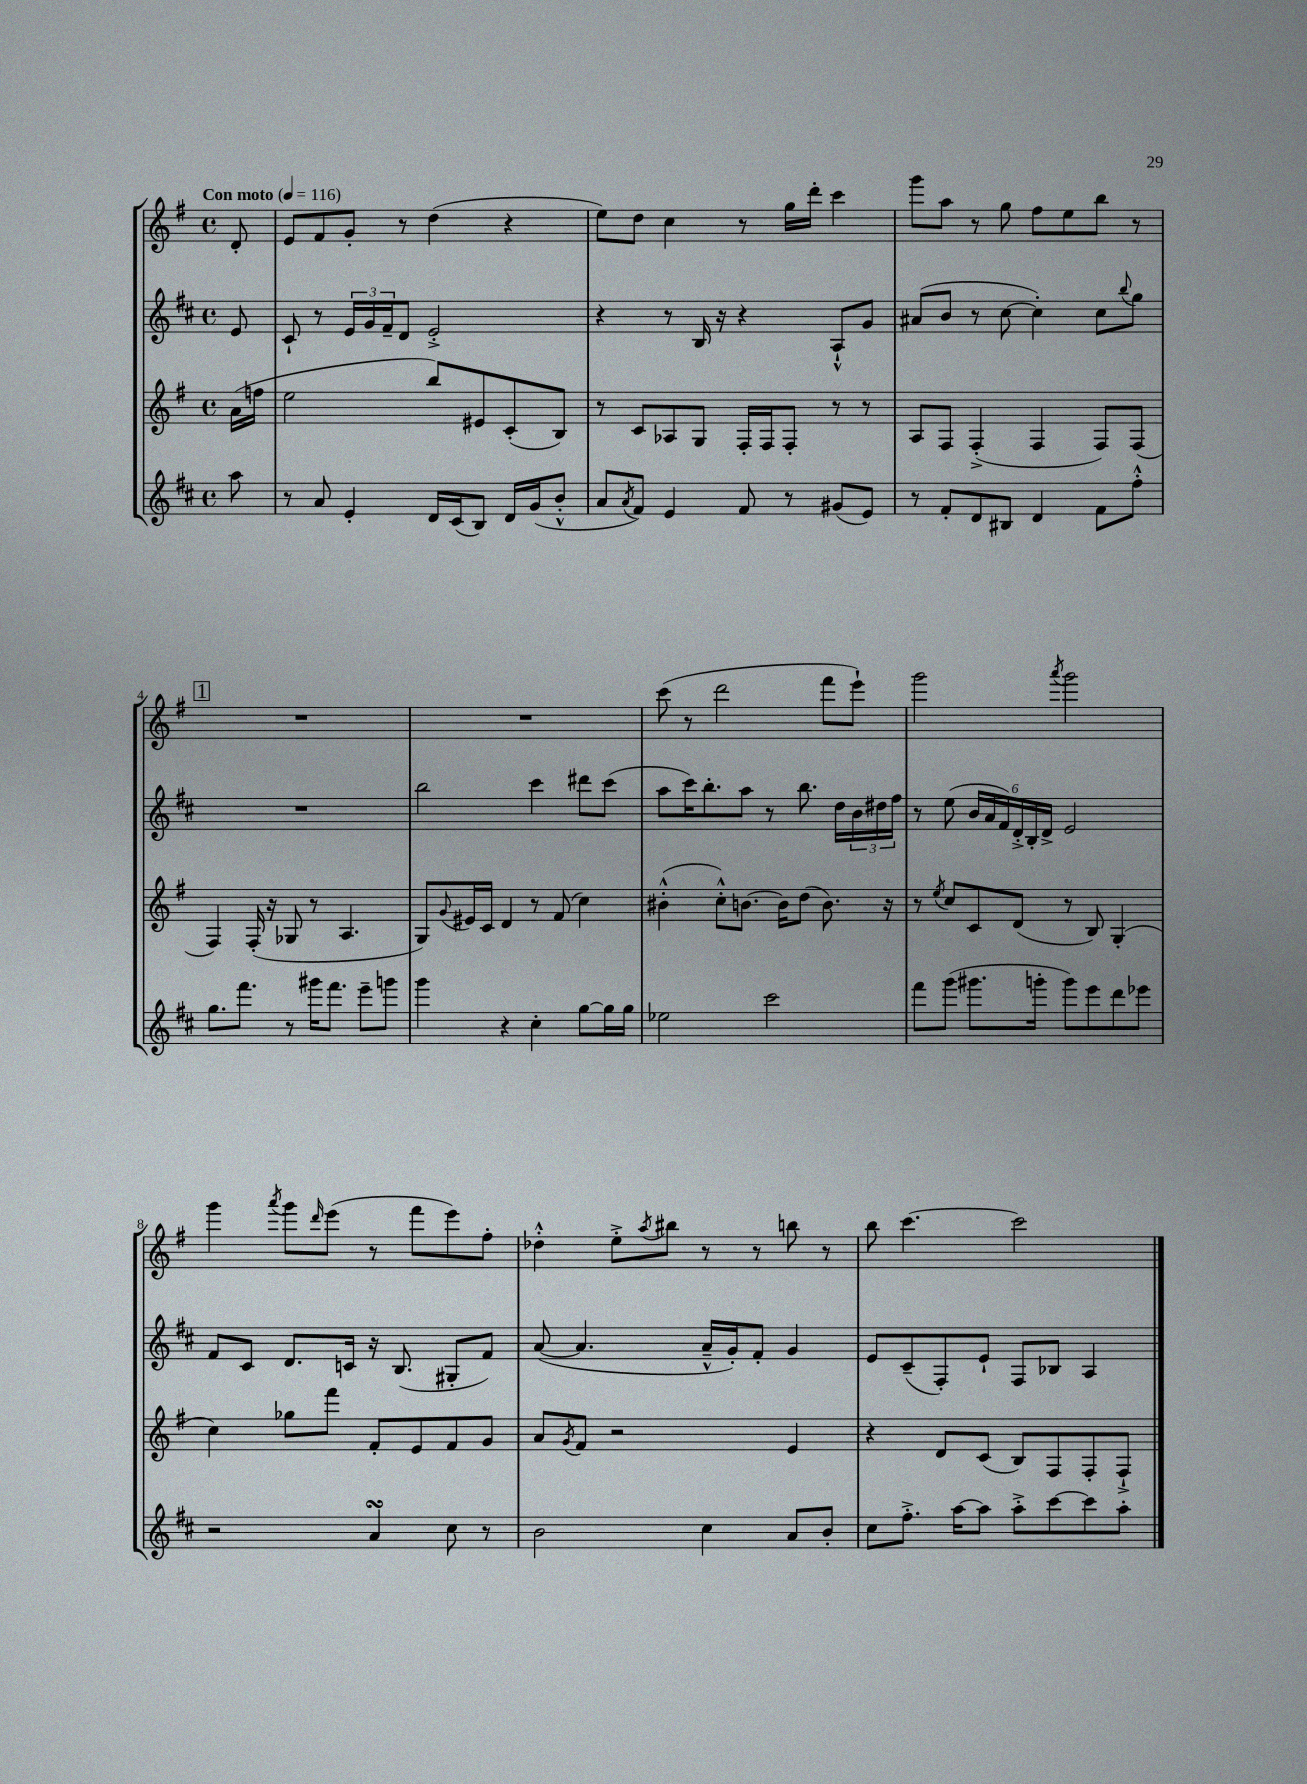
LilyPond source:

<<
\new StaffGroup <<
\new Staff = "s0" {
    \clef treble \key g \major \defaultTimeSignature \time 4/4 \partial 8 \tempo "Con moto" 4 = 116
    d'8-. |
    e'8 fis'8 g'8-. r8 d''4( r4 |
    e''8) d''8 c''4 r8 g''16 d'''16-. c'''4 |
    g'''8 a''8 r8 g''8 fis''8 e''8 b''8 r8 |
    \mark \markup { \box "1" } R1 |
    R1 |
    c'''8( r8 d'''2 fis'''8 e'''8-!) |
    g'''2 \acciaccatura { a'''8 } g'''2 |
    g'''4 \acciaccatura { a'''8 } g'''8 \grace { d'''16 } e'''8( r8 fis'''8 e'''8) fis''8-. |
    des''4-.-^ e''8-.-> \acciaccatura { a''8 } bis''8 r8 r8 b''8 r8 |
    b''8 c'''4.~ c'''2 \bar "|." |
}
\new Staff = "s1" {
    \clef treble \key d \major \defaultTimeSignature \time 4/4 \partial 8
    e'8 |
    cis'8-! r8 \tuplet 3/2 { e'16 g'16 fis'16-- } d'8 e'2-.-> |
    r4 r8 b16 r16 r4 a8-!-^ g'8 |
    ais'8( b'8 r8 cis''8~ cis''4-.) cis''8 \appoggiatura { b''8 } g''8 |
    \mark \markup { \box "1" } R1 |
    b''2 cis'''4 dis'''8 cis'''8( |
    a''8 cis'''16) b''8.-. a''8 r8 b''8. d''16 \tuplet 3/2 { b'16 dis''16 fis''16 } |
    r8 e''8( \tuplet 6/4 { b'16 a'16 fis'16) d'16-.-> b16-. d'16-> } e'2 |
    fis'8 cis'8 d'8. c'16 r16 b8.( gis8-. fis'8) |
    a'8~( a'4. a'16---^ g'16-.) fis'8-. g'4 |
    e'8 cis'8--( fis8-.) e'8-! fis8 bes8 a4 \bar "|." |
}
\new Staff = "s2" {
    \clef treble \key g \major \defaultTimeSignature \time 4/4 \partial 8
    a'16( f''16 |
    e''2 b''8) eis'8 c'8-.( b8) |
    r8 c'8 aes8 g8 fis16-. fis16 fis8-. r8 r8 |
    a8 fis8 fis4-.->( fis4 fis8) fis8( |
    \mark \markup { \box "1" } fis4) fis16-.( r16 ges8 r8 a4. |
    g8) \appoggiatura { g'8 } eis'16 c'16 d'4 r8 fis'8( c''4) |
    bis'4-.-^( c''8-.-^) b'8.~ b'16 d''8( b'8.) r16 |
    r8 \acciaccatura { e''8 } c''8 c'8 d'8( r8 b8) g4-.( |
    c''4) ges''8 fis'''8 fis'8-. e'8 fis'8 g'8 |
    a'8 \acciaccatura { g'8 } fis'8 r2 e'4 |
    r4 d'8 c'8( b8) fis8 fis8-. fis8-!-> \bar "|." |
}
\new Staff = "s3" {
    \clef treble \key d \major \defaultTimeSignature \time 4/4 \partial 8
    a''8 |
    r8 a'8 e'4-. d'16 cis'16( b8) d'16 g'16( b'8-.-^ |
    a'8 \acciaccatura { a'8 } fis'8) e'4 fis'8 r8 gis'8( e'8) |
    r8 fis'8-. d'8 bis8 d'4 fis'8 fis''8-.-^ |
    \mark \markup { \box "1" } g''8. fis'''8. r8 gis'''16 fis'''8. e'''8-- g'''8 |
    g'''4 r4 cis''4-. g''8~ g''16 g''16 |
    ees''2 cis'''2 |
    fis'''8 g'''8( gis'''8. g'''16-. g'''8) e'''8 d'''8 ees'''8 |
    r2 a'4\turn cis''8 r8 |
    b'2 cis''4 a'8 b'8-. |
    cis''8 fis''8.-.-> a''16~ a''8 a''8-.-> cis'''8~ cis'''8 a''8-. \bar "|." |
}
>>
>>
